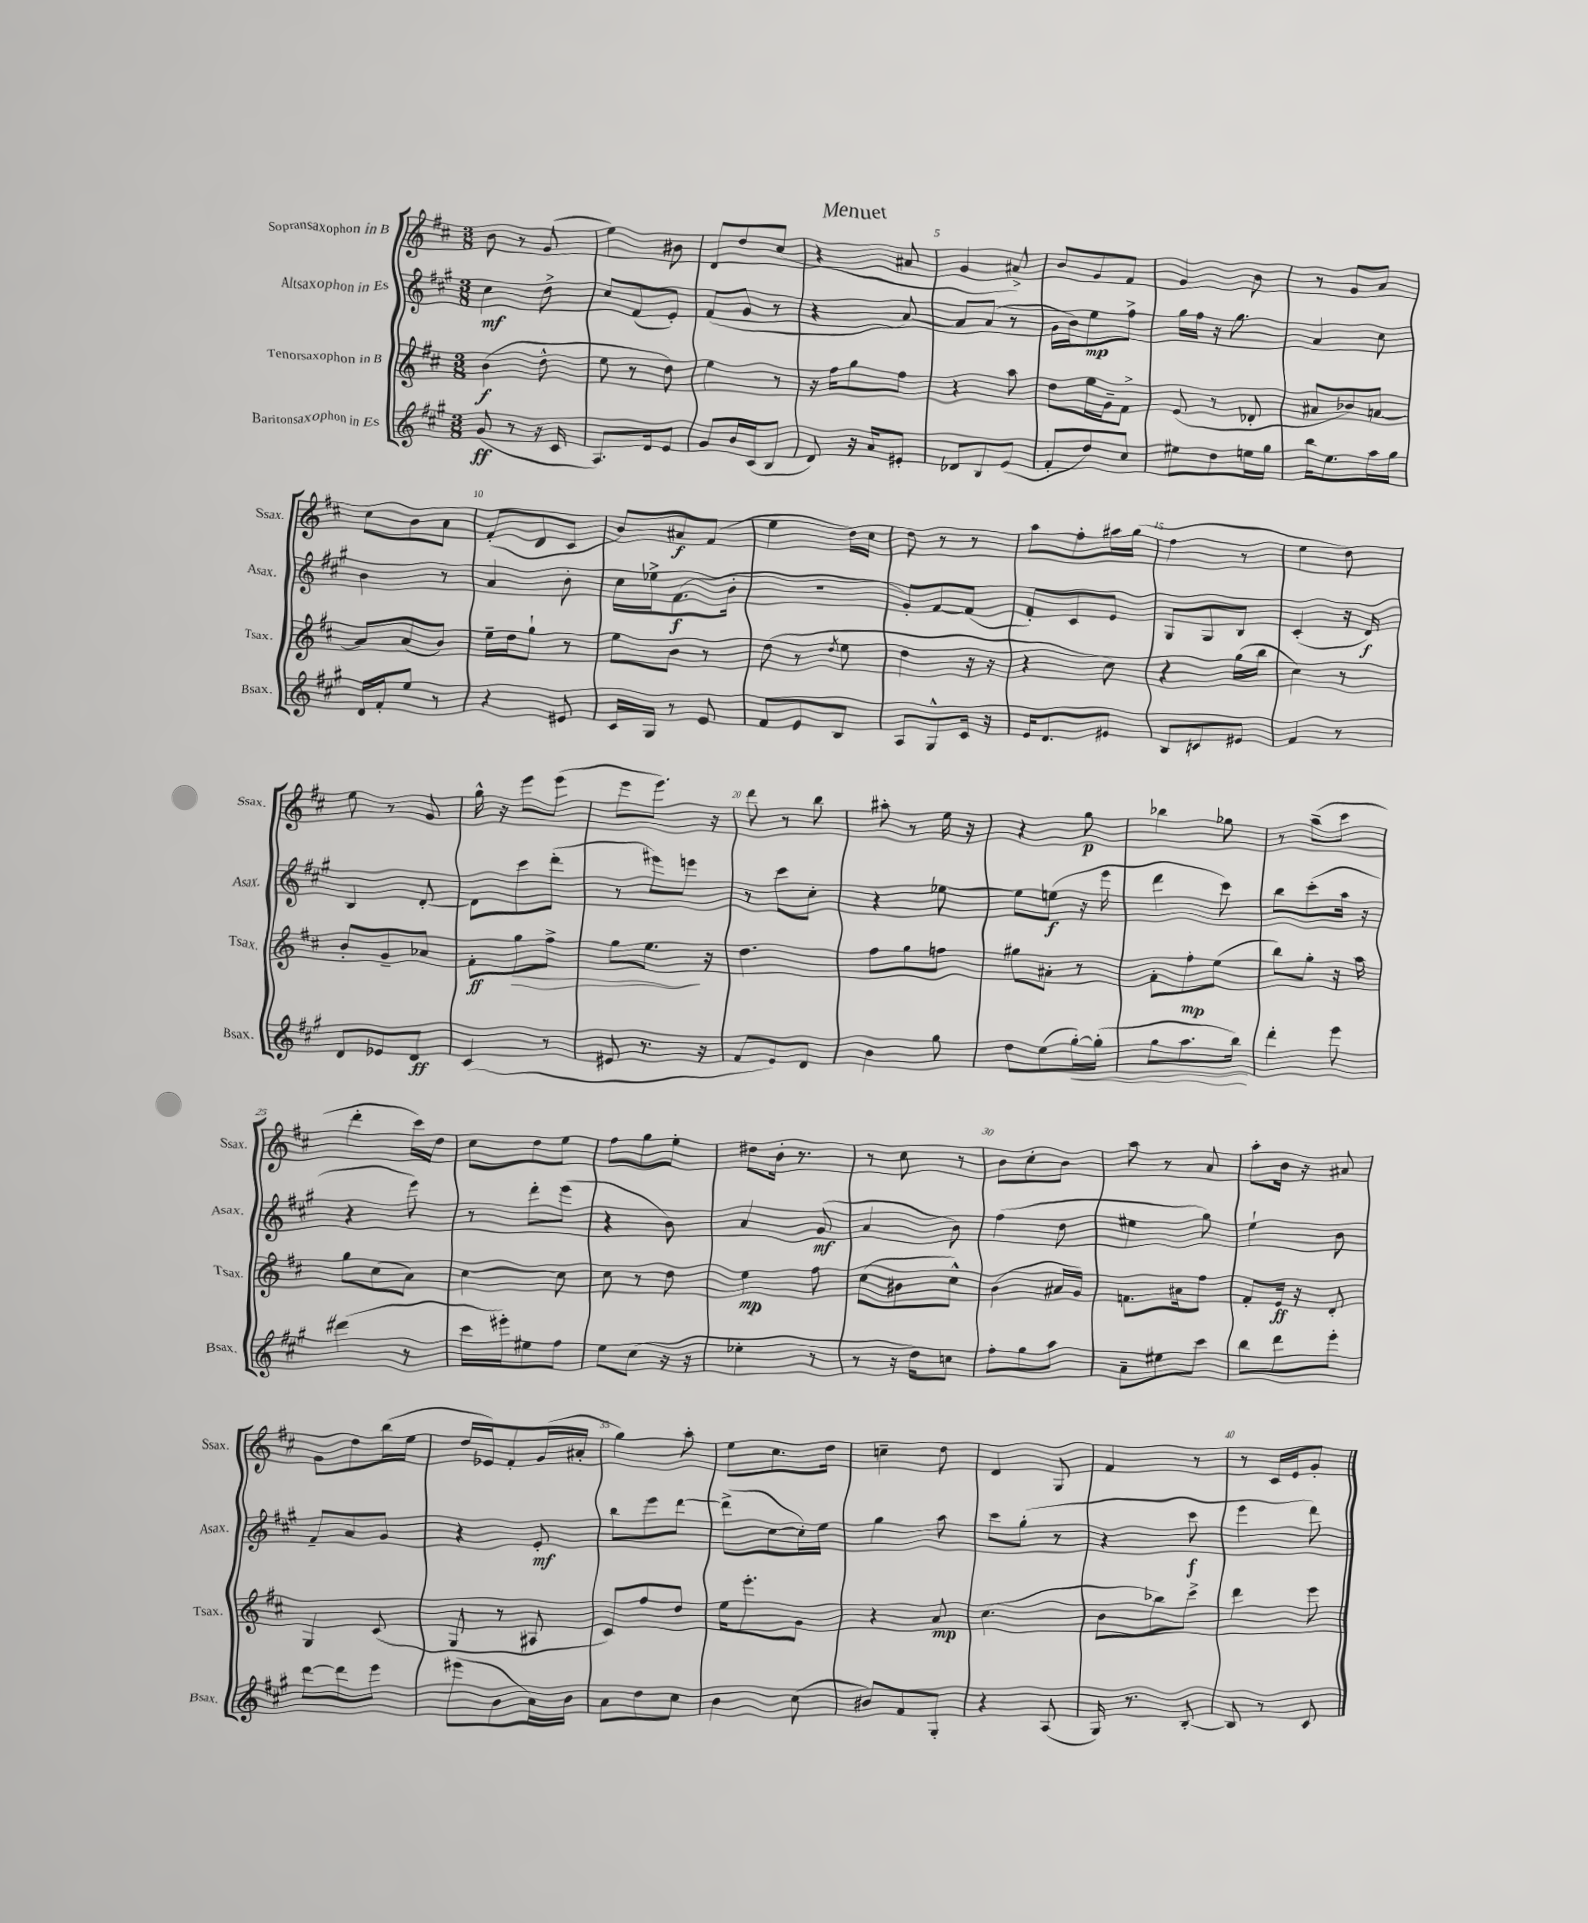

**kern	**kern	**kern	**kern
*staff4	*staff3	*staff2	*staff1
*clefG2	*clefG2	*clefG2	*clefG2
*k[f#c#g#]	*k[f#c#]	*k[f#c#g#]	*k[f#c#]
*M3/8	*M3/8	*M3/8	*M3/8
(8g#/	(4b\	4cc#\	8b\
8r	.	.	8r
16r	8dd^^\	8dd^\	(8g/
16c#/	.	.	.
=	=	=	=
8.A/L)	8ee\	8cc#/L	4ee\)
.	8r	(8f#/	.
16d/k	.	.	.
8e/J	8dd\)	8e'/J)	8b#\
=	=	=	=
8g#/L	4ee\	(8f#/L	8d/L
16b/L	.	8g#/J	8dd/
(16c#/J	.	.	.
8B/J	8r	8r	(8cc#/J
=	=	=	=
8d/)	16r	4r	4r
.	16ff#\LK	.	.
16r	8gg\	.	.
16a/LK	.	.	.
8e#'/J	8ff#\J	[8a/)	8a#/
=	=	=	=
8d-/L	4r	8a/]L	4g/
8B/	.	(8a/J	.
(8e/J	8aa\	8r	8a#^/)
=	=	=	=
8f#'/L	8dd\L	16g#\LL	8b/L
.	.	16b\J)	.
8dd/)	16ee\L	8ee\	8g/
.	16g~\J	.	.
8cc#/J	8f#^\J	8ff#^\J	8f#/J
=	=	=	=
8ee#\L	(8e/	16gg#\LL	4g/
.	.	16ff#\JJ	.
8dd\	8r	16r	.
.	.	8.gg#\	.
16ee\L	8d-'/	.	8b\
16gg#\JJ	.	.	.
=	=	=	=
16bb\LK	8a#/L	4a/	8r
8.ee\	.	.	.
.	8b-/)	.	8g/L
16aa\L	[8a/J	8cc#\	8a/J
16gg#\JJ	.	.	.
=	=	=	=
16d/LL	8a/]L	4b\	8cc#\L
16f#'/J	.	.	.
8ee/J	(8a/	.	8b\
8r	8b/J)	8r	8a\J
=	=	=	=
4r	16ee~\LL	4a/	(8f#'/L
.	16dd\J	.	.
.	8gg`\J	.	8d/
8e#/	8r	8b'\	8c#/J
=	=	=	=
16c#/LL	8ee\L	16cc#\LL	8b/L)
16G#/JJ	.	16ee-^\J	.
8r	8b\J	(8.f#\	8a#/
8e/	8r	.	(8f#/J
.	.	16b'\Jk	.
=	=	=	=
8f#/L	(8dd\	4.r	4ee\
8e/	8r	.	.
.	8qdd/	.	.
8B/J	8ee\	.	16dd\LL)
.	.	.	16cc#\JJ
=	=	=	=
8A/L	4dd\	8g#'/L)	8dd\
8G#^^/	.	[8f#/	8r
16c#/Jk	16r	(8f#/]J	8r
16r	16r	.	.
=	=	=	=
16e/LK	4r	8f#'/L)	8aa\L
8.d/	.	.	.
.	.	8c#/	8ff#'\
8e#/J	8cc#\)	8e/J	16aa#\L
.	.	.	(16gg\JJ
=	=	=	=
8B/L	4r	8G#/L	4ff#\
8c/	.	8G#/	.
8e#/J	(16gg\LL	8B/J	8r
.	16bb\JJ	.	.
=	=	=	=
4f#/	4cc#\)	(4c#'/	4ee\
8r	8r	16r	8dd\)
.	.	16d/)	.
=	=	=	=
8d/L	8b'/L	4B/	8ee\
8e-/	8g~/	.	8r
8d/J	8a-/J	[8d'/	8g/
=	=	=	=
(4c#/	8f#'\L	8d\]L	16gg^^\
.	.	.	16r
.	8gg\	8ccc#\	8eee\L
8r	8ff#^\J	(8ddd'\J	(8eee\J
=	=	=	=
8e#/	8gg\L	8r	8eee\L
8.r	8.ee\J	8eee#\L)	8.eee\J)
.	.	8eee\J	.
16r	16r	.	16r
=	=	=	=
8f#/L	4.dd\	8r	8ddd\
8e/)	.	8ccc#\L	8r
8d/J	.	8cc#'\J	8bb\
=	=	=	=
4b\	8ff#\L	4r	8aa#'\
.	8gg\	.	8r
8gg#\	8ff\J	[8ee-\	16ee\
.	.	.	16r
=	=	=	=
8dd\L	8gg#\L	8ee-\]L	4r
(8ee\	8a#'\J	(8ee\J	.
[16gg#'\L)	8r	16r	8gg\
(16gg#'\]JJ	.	16eee\	.
=	=	=	=
8gg#\L	8f#'\L	4ddd\	4bb-\
8.aa\	8ff#'\	.	.
.	(8ee\J	8ccc#\)	8gg-\
16bb\Jk)	.	.	.
=	=	=	=
4ddd'\	8bb\L)	8bb\L	8r
.	8gg'\J	(8ccc#'\	(8aa~\L
8eee\	16r	16aa\Jk	8ccc#\J
.	16aa\	16r	.
=	=	=	=
(4ddd#\	8gg\L	4r	4ddd'\
.	(8cc#\	.	.
8r	8a\J)	8eee\)	16ccc#\LL)
.	.	.	16dd\JJ
=	=	=	=
16ccc#\LL	[4cc#\	8r	8cc#\L
16eee#'\J)	.	.	.
8ee#\	.	8ddd'\L	8dd\
8ff#\J	8cc#\]	(8eee\J	8ee\J
=	=	=	=
8ee\L	8cc#\	4r	8ff#\L
(8cc#\J	8r	.	8gg\
16r	8dd\	8b\)	8ee'\J
16r	.	.	.
=	=	=	=
4ee-'\	4ee\	4a/	8dd#\L
.	.	.	16b'\Jk
.	.	.	8.r
8r	8ff#\	(8g#/	.
=	=	=	=
8r	(8cc#\L	4a/	8r
16r	8b#\	.	8cc#\
16dd\LK)	.	.	.
8cc\J	8cc#^^\J)	8b\)	8r
=	=	=	=
8ff#'\L	(4b\	(4ff#\	8b\L
8gg#\	.	.	8cc#'\
8aa\J	16a#/LL	8dd\	8b\J
.	16g/JJ)	.	.
=	=	=	=
8a~\L	8.f\L	4ee#\	8aa\
8ee#\	.	.	8r
.	16a#\k	.	.
8ccc#\J	8ff#\J	8gg#\)	8a/
=	=	=	=
8bb\L	8f#'/L	4ee`\	8aa'\L
8ddd\	16e/Jk	.	16b\Jk
.	16r	.	16r
8eee'\J	8d'/	8b\	8a#/
=	=	=	=
[8ddd\L	4G/	8f#~/L	8g\L
8ddd\]	.	8a/	8dd\
8eee\J	(8c#/	8g#/J	(16bb\L
.	.	.	16ee\JJ
=	=	=	=
(8eee#\L	8G/	4r	16dd/LL
.	.	.	16e-/J)
8b\	8r	.	8f#'/
16a\L)	8A#/	8e'/	(16g/L
16b\JJ	.	.	16a#'/JJ
=	=	=	=
8a\L	8c#/L)	8bb\L	4gg\)
8dd\	8ff#/	8eee\	.
8cc#\J	8dd/J	[8ddd\J	8aa'\
=	=	=	=
4b\	16ee\LK	(8ddd^\]L	8ee\L
.	8.eee'\	.	.
.	.	[8cc#\	8.cc#\
(8cc#\	8g\J	16cc#'\]L)	.
.	.	16ee\JJ	16dd\Jk
=	=	=	=
8b#/L)	4r	4gg#\	4cc~\
8f#/	.	.	.
8G#'/J	8a/	8aa\	8dd\
=	=	=	=
4r	(4.cc#\	8ccc#\L	4d/
.	.	(8gg#'\J	.
(8A/	.	8r	8G/
=	=	=	=
16G#/)	8b\L	4r	4f#/
8.r	.	.	.
.	8bb-\)	.	.
[8B'/	8ccc#^\J	8ccc#\	8r
=	=	=	=
8B/]	4ddd\	4eee\	8r
8r	.	.	16c#/LL
.	.	.	16e/J
8c#/	8eee\	8ddd\)	8g'/J
==	==	==	==
*-	*-	*-	*-
